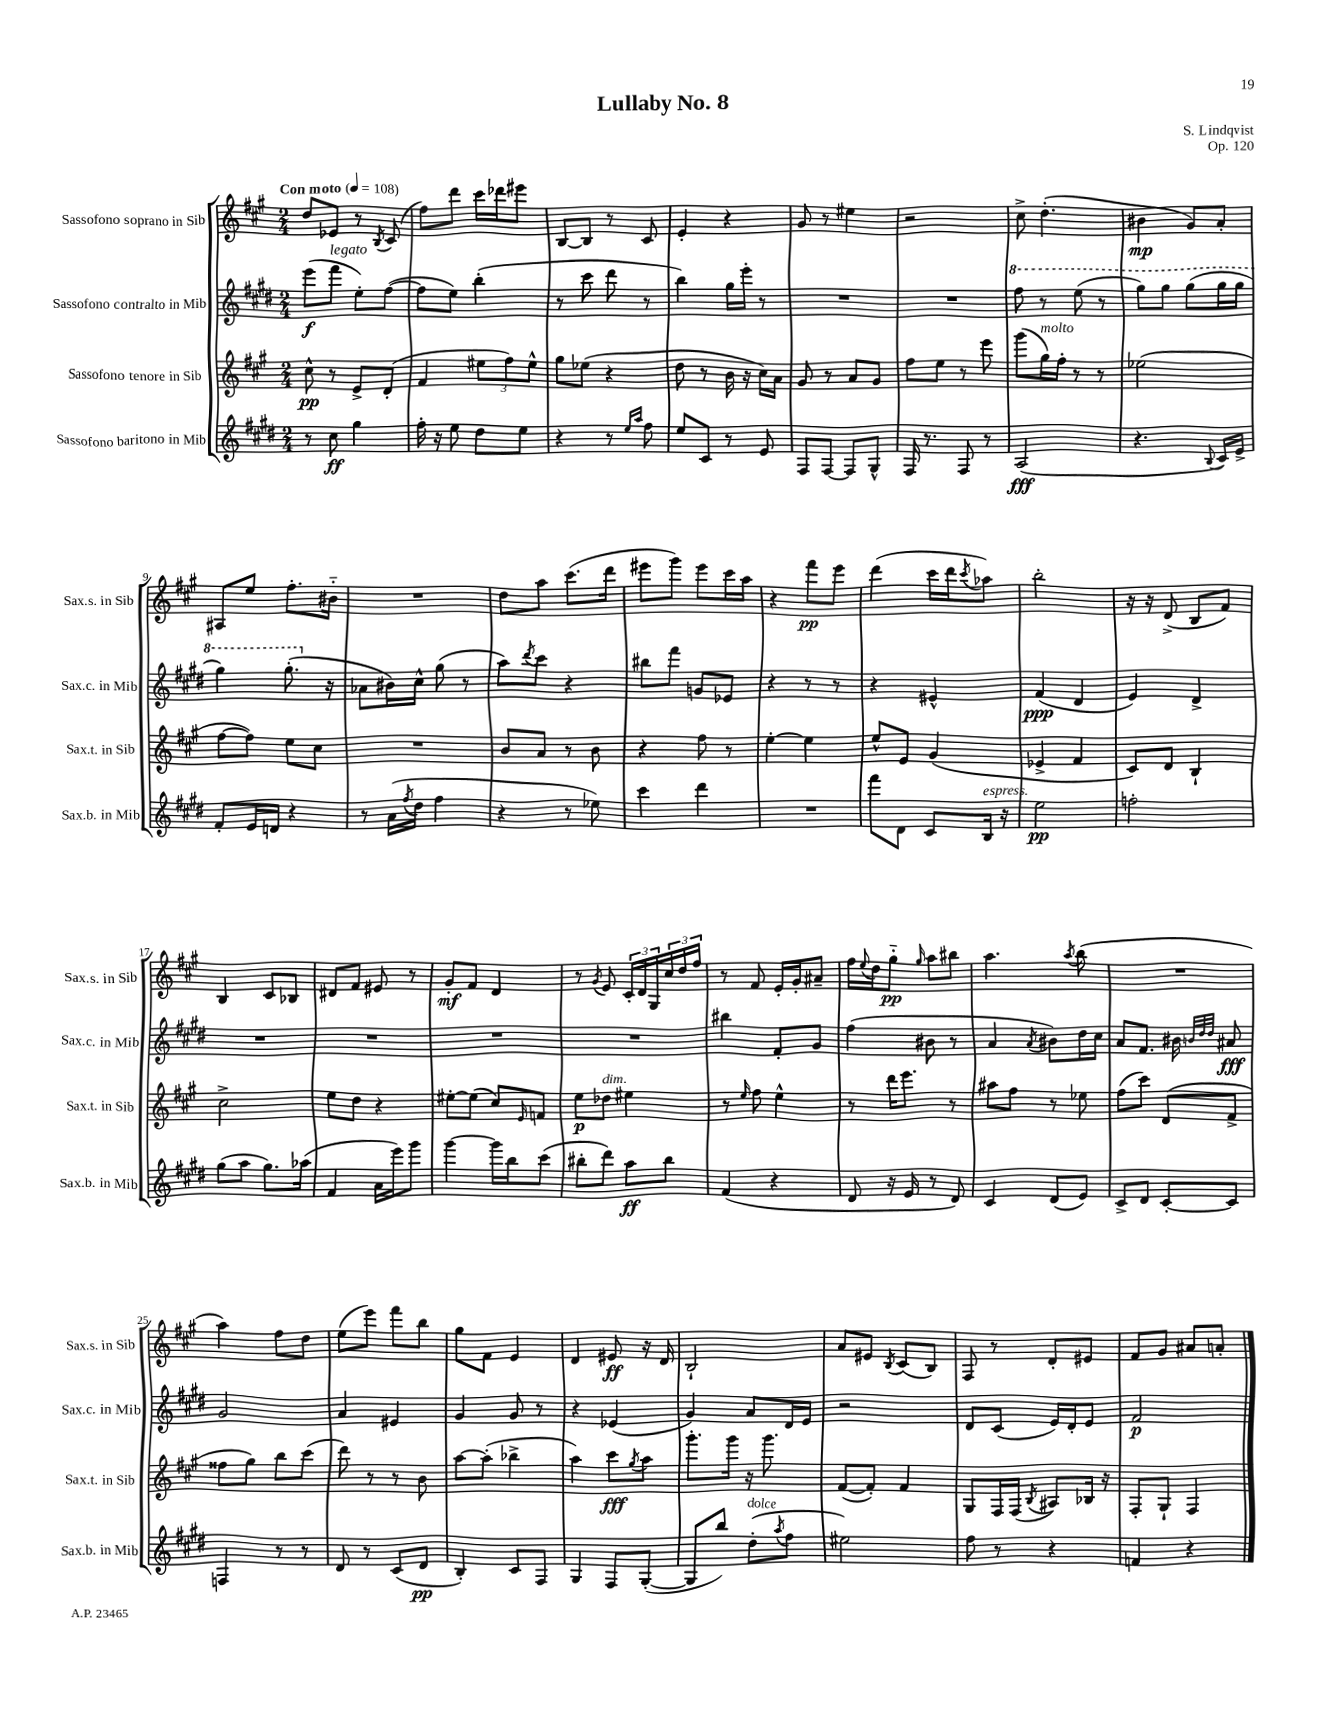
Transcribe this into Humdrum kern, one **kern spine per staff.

**kern	**kern	**kern	**kern
*staff4	*staff3	*staff2	*staff1
*clefG2	*clefG2	*clefG2	*clefG2
*k[f#c#g#d#]	*k[f#c#g#]	*k[f#c#g#d#]	*k[f#c#g#]
*M2/4	*M2/4	*M2/4	*M2/4
*MM108	*MM108	*MM108	*MM108
8r	8cc#^^\	(8eee\L	8dd/L
8cc#\	8r	8fff#\J	8e-/J
4gg#\	8e^/L	8ee'\L)	8r
.	.	.	8qB/
.	(8d'/J	([8ff#\J	(8c#/
=	=	=	=
16ff#'\	4f#/	8ff#\]L	8ff#\L)
16r	.	.	.
8ee\	.	8ee\J)	8ddd\J
8dd#\L	12ee#\L	(4bb'\	16ccc#\LL
.	.	.	16ddd-\J
.	12ff#\)	.	.
8ee\J	.	.	8eee#\J
.	12ee#^^\J	.	.
=	=	=	=
4r	8gg#\L	8r	[8B/L
.	(8ee-\J	8ccc#\	8B/]J
8r	4r	8ddd#\	8r
16qqee/LL	.	.	.
16qqaa/JJ	.	.	.
8ff#\	.	8r	8c#/
=	=	=	=
8ee/L	8dd\	4bb\)	4e'/
8c#/J	8r	.	.
8r	16b\	16gg#\LL	4r
.	16r	16eee'\JJ	.
8e/	16cc#\LL)	8r	.
.	16a\JJ	.	.
=	=	=	=
8F#/L	8g#/	2r	8g#/
[8F#/J	8r	.	8r
8F#/]L	8a/L	.	4ee#\
8G#^^/J	8g#/J	.	.
=	=	=	=
16F#/	8ff#\L	2r	2r
8.r	.	.	.
.	8ee\J	.	.
8F#/	8r	.	.
8r	8eee\	.	.
=	=	=	=
(2A/	(8ggg#\L	8fff#\	8cc#^\
.	16gg#\L)	8r	(4.dd'\
.	16ff#'\JJ	.	.
.	8r	(8eee\	.
.	8r	8r	.
=	=	=	=
4.r	(2ee-\	8ggg#\L)	4b#\
.	.	8ggg#\J	.
.	.	(8ggg#\L	8g#/L)
8qqB/	.	.	.
16c#/LL)	.	16ggg#\L	8a'/J
16e^/JJ	.	16ggg#\JJ	.
=	=	=	=
8f#'/L	[8ff#\L	4ggg#\)	8A#/L
16e/L	8ff#\]J)	.	8ee/J
16d/JJ	.	.	.
4r	8ee\L	(8.ggg#'\	8.ff#'\L
.	8cc#\J	.	.
.	.	16r	16b#'~\Jk
=	=	=	=
8r	2r	8a-\L	2r
(16a\LL	.	16b#\L)	.
8qff#/	.	.	.
16dd#\JJ	.	16cc#^^\JJ	.
4ff#\	.	(8gg#\	.
.	.	8r	.
=	=	=	=
4r	8b/L	8aa\L)	8dd\L
.	.	8qddd#/	.
.	8a/J	8ccc#\J	8aa\J
8r	8r	4r	(8.ccc#\L
8ee-\)	8b\	.	.
.	.	.	16ddd\Jk
=	=	=	=
4ccc#\	4r	8bb#\L	8eee#\L
.	.	8fff#\J	8ggg#\J)
4ddd#\	8ff#\	8g/L	8eee#\L
.	8r	8e-/J	16ccc#\L
.	.	.	16aa\JJ
=	=	=	=
2r	[4ee'\	4r	4r
.	4ee\]	8r	8fff#\L
.	.	8r	8eee\J
=	=	=	=
8fff#\L	8ee^^/L	4r	(4ddd\
8d#\J	8e/J	.	.
8c#/L	(4g#/	4e#^^/	16ccc#\LL
.	.	.	16ddd\J
.	.	.	8qccc#/
16B/Jk	.	.	8aa-\J)
16r	.	.	.
=	=	=	=
2ee\	4e-^/	(4f#/	2bb'\
.	4f#/	4d#/	.
=	=	=	=
2ff'\	8c#/L)	4e/)	16r
.	.	.	16r
.	8d/J	.	(8d^/
.	4B`/	4d#^/	8B/L
.	.	.	8f#/J)
=	=	=	=
(8gg#\L	2cc#^\	2r	4B/
8aa\J	.	.	.
8.gg#\L)	.	.	8c#/L
.	.	.	8B-/J
(16aa-\Jk	.	.	.
=	=	=	=
4f#/	8ee\L	2r	8d#/L
.	8dd\J	.	8f#/J
16a\LL	4r	.	8e#/
16eee\J)	.	.	.
8ggg#\J	.	.	8r
=	=	=	=
[4ggg#\	[8ee#'\L	2r	8g#'/L
.	(8ee#\]J	.	8f#/J
16ggg#\]LL	8cc#/L)	.	4d/
16bb\J	.	.	.
.	16qqe/	.	.
(8ccc#\J	8f/J	.	.
=	=	=	=
8bb#'\L	8ee\L	2r	8r
.	.	.	8qg#/
8ddd#\J)	8dd-\J	.	8e/
8aa\L	4ee#\	.	24c#'/LL
.	.	.	24d/
.	.	.	24G#/
8bb#\J	.	.	24cc#/
.	.	.	24dd/
.	.	.	24ff#/JJ
=	=	=	=
(4f#/	8r	4bb#\	8r
.	16qqee/	.	.
.	8ff#\	.	8f#/
4r	4ee^^\	8f#'/L	16e'/LL
.	.	.	16g#'/J
.	.	8g#/J	8a#~/J
=	=	=	=
8d#/	8r	(4ff#\	16ff#\LL
.	.	.	8qqee/
.	.	.	16dd\J
16r	16ddd\LK	.	8gg#'~\J
16e/	8.eee\J	.	.
.	.	.	16qqgg#/
8r	.	8b#\	8aa\L
8d#/)	8r	8r	8bb#\J
=	=	=	=
4c#/	8aa#\L	4a/	4.aa\
.	8ff#\J	.	.
.	.	8qa/	.
(8d#/L	8r	8b#\L)	.
.	.	.	8qaa/
8e/J)	8ee-\	16dd#\L	(8bb\
.	.	16cc#\JJ	.
=	=	=	=
8c#^/L	(8ff#\L	8a/L	2r
8d#/J	8ccc#\J)	8.f#/J	.
[8c#'/L	(8d/L	.	.
.	.	16b#\	.
.	.	32qqb/LLL	.
.	.	32qqdd#/	.
.	.	32qqdd#/JJJ	.
8c#/]J	8f#^/J	8a#/	.
=	=	=	=
4F/	8ff##\L	2g#/	4aa\)
.	8gg#\J)	.	.
8r	8bb\L	.	8ff#\L
8r	(8ccc#\J	.	8dd\J
=	=	=	=
8d#/	8ddd\)	4a/	(8ee\L
8r	8r	.	8eee\J)
(8c#/L	8r	4e#/	8fff#\L
8d#/J	8b\	.	8bb\J
=	=	=	=
4B'/)	[8aa\L	4g#/	8gg#\L
.	(8aa'\]J	.	8f#\J
8c#/L	4bb-^\	8g#/	4e/
8F#/J	.	8r	.
=	=	=	=
4G#/	4aa\)	4r	4d/
8F#/L	8ccc#\L	(4e-/	8e#/
.	8qgg#/	.	.
([8G#'/J	8aa\J	.	16r
.	.	.	16d/
=	=	=	=
8G#/]L	8.ggg#'\L	4g#/)	2B`/
8bb/J)	.	.	.
.	16ggg#\Jk	.	.
(8dd#'\L	16r	8a/L	.
.	8.ggg#\	.	.
8qaa/	.	.	.
8ff#\J	.	16d#/L	.
.	.	16e/JJ	.
=	=	=	=
2ee#\)	([8f#/L	2r	8a/L
.	8f#'/]J)	.	8e#/J
.	.	.	8qB/
.	4f#/	.	(8c#/L
.	.	.	8B/J)
=	=	=	=
8ff#\	8G#/L	8d#/L	8F#/
8r	16F#/L	(8c#/J	8r
.	(16F#/JJ	.	.
.	8qB/	.	.
4r	8A#/L)	16e/LL)	8d'/L
.	.	16d#'/J	.
.	16B-/Jk	8e/J	8e#/J
.	16r	.	.
=	=	=	=
4f/	8F#'/L	2f#/	8f#/L
.	8G#`/J	.	8g#/J
4r	4F#/	.	8a#/L
.	.	.	8a'/J
==	==	==	==
*-	*-	*-	*-
